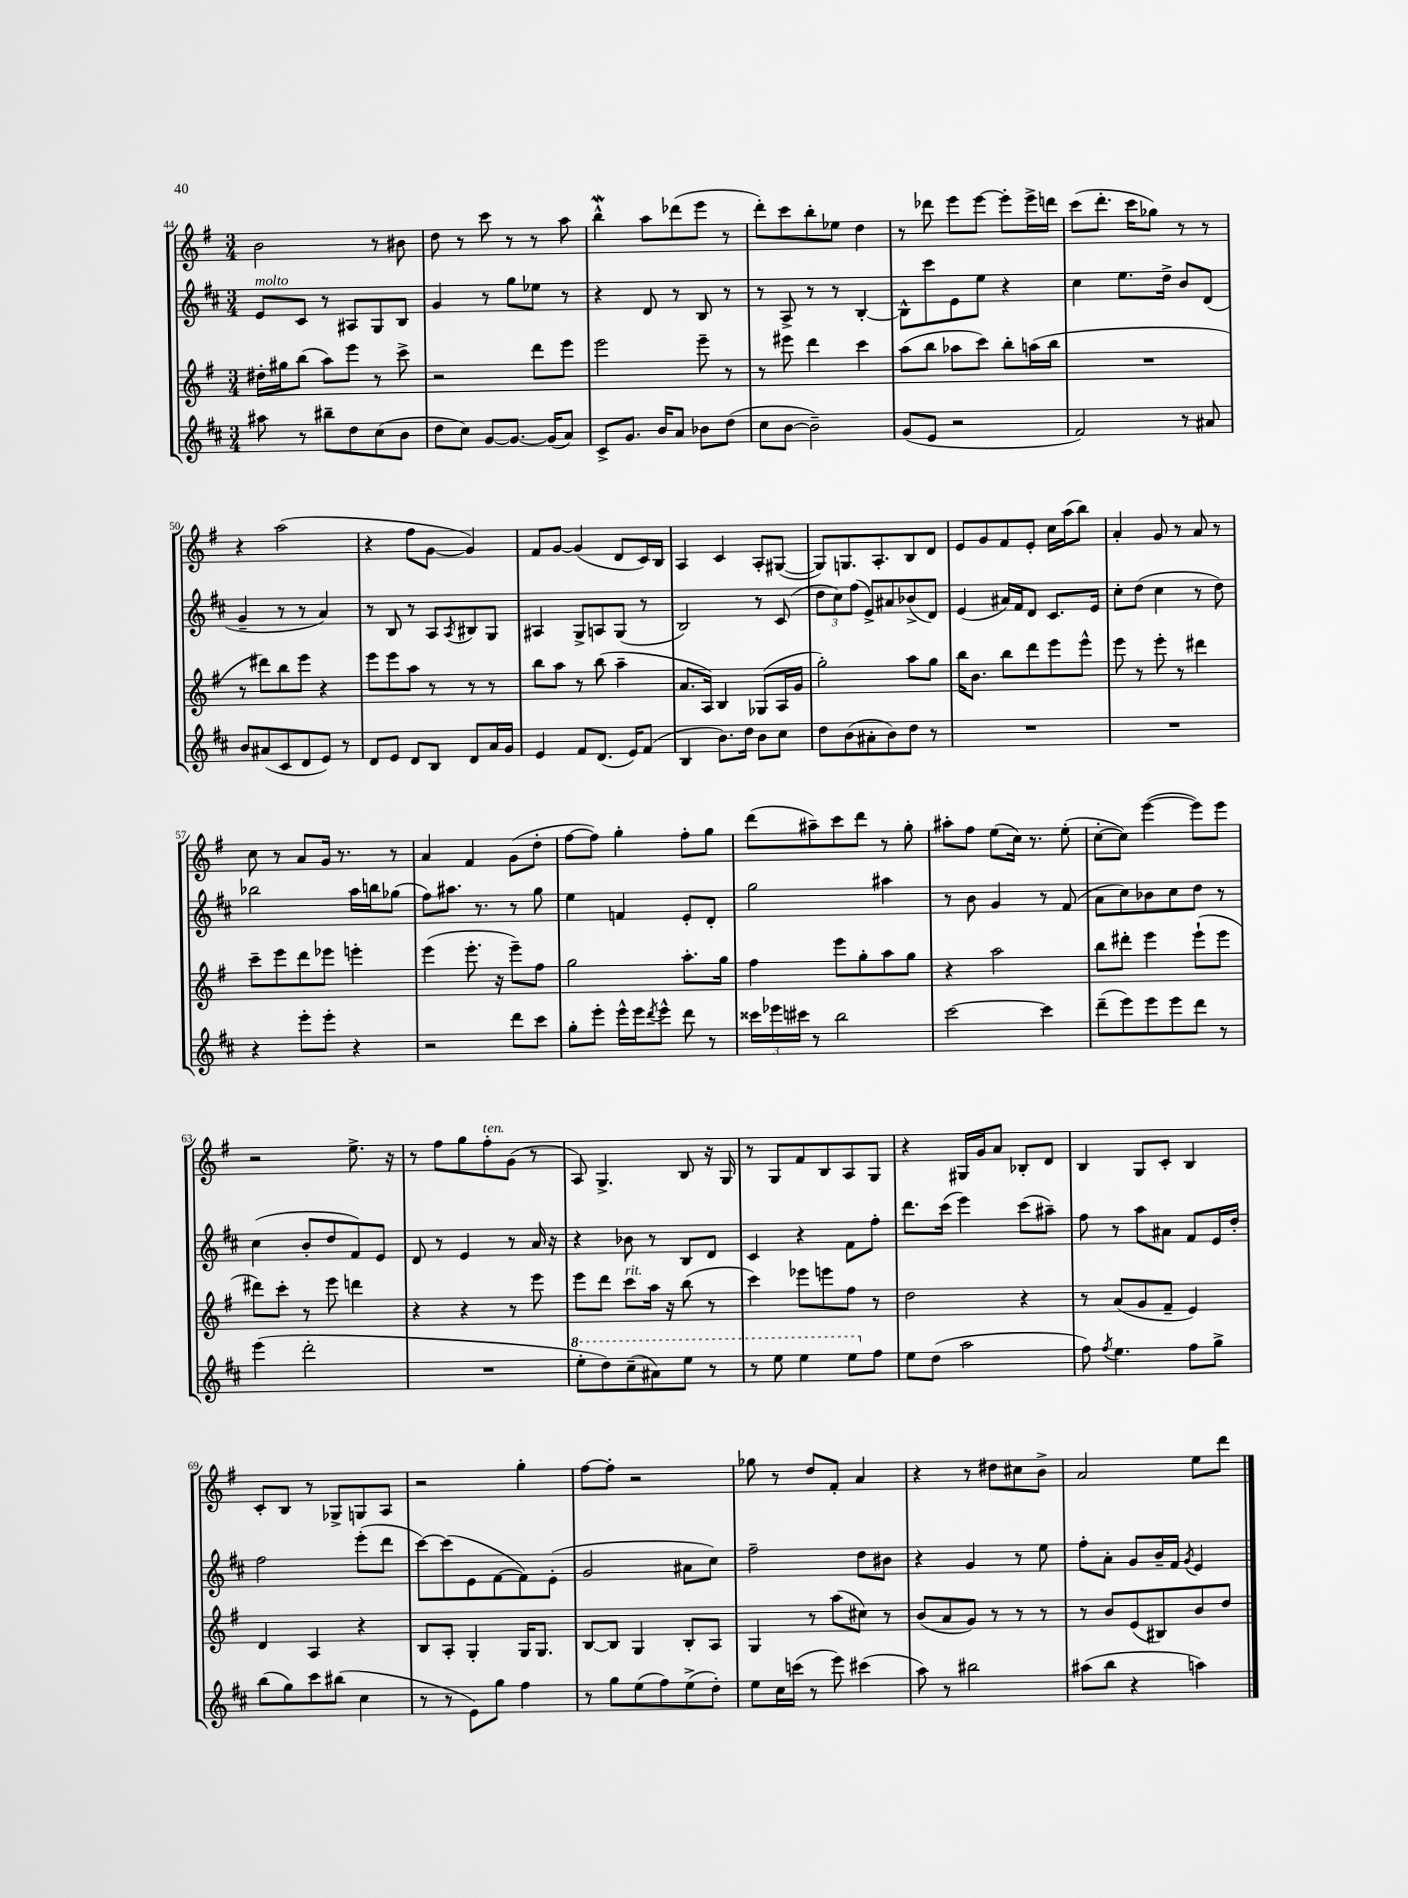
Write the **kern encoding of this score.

**kern	**kern	**kern	**kern
*part4	*part3	*part2	*part1
*staff4	*staff3	*staff2	*staff1
*clefG2	*clefG2	*clefG2	*clefG2
*k[f#c#]	*k[f#]	*k[f#c#]	*k[f#]
*M3/4	*M3/4	*M3/4	*M3/4
=44	=44	=44	=44
!	!	!LO:TX:a:i:t=molto	!
8aa#X\	16dd#X'\LL	8e/L	2b\
.	16gg#X\J	.	.
8r	(8bb\J	8c#/J	.
8bb#X~\L	8aa\L)	8r	.
8dd\	8eee\J	8A#X/L	.
(8cc#\	8r	8G/	8r
8b\J	8ccc^\	8B/J	8b#X\
=45	=45	=45	=45
8dd\L	2r	4g/	8dd\
8cc#\J)	.	.	8r
[8g/L	.	8r	8ccc\
8.g/J_	.	8gg\L	8r
.	8ddd\L	8ee-X\J	8r
(16g/KL]	.	.	.
8a/J)	8eee\J	8r	8aa\
=46	=46	=46	=46
8c#^/L	2eee\	4r	4bbW^^\
8.g/J	.	.	.
.	.	8d/	8aa\L
16b/KL	.	.	.
8a/J	.	8r	(8ddd-X\
8b-X\L	8eee~\	8B/	8eee\J
(8dd\J	8r	8r	8r
=47	=47	=47	=47
8cc#\L	8r	8r	8ddd'\L)
[8b\J	8eee#X\	8A^/	8ccc\
2b~\])	4ddd\	8r	8bb'\
.	.	8r	8ee-X\J
.	4ccc\	[4B'/	4dd\
=48	=48	=48	=48
(8g/L	(8aa\L	8B^^\L]	8r
8e/J	8bb\J	8ccc#\	8ddd-X\
2r	8aa-X\L	8e\	8eee\L
.	8ccc\J)	8ee\J	[8eee\J
.	8bb'\L	4r	8eee'\L]
.	(16aan\L	.	16eee^\L
.	16bb\JJ	.	16dddn\JJ
=49	=49	=49	=49
2f#/)	2.r	4cc#\	(8ccc\L
.	.	.	8.ddd'\J
.	.	8.ee\L	.
.	.	.	16ccc\KL
.	.	.	8gg-X\J)
.	.	16dd^\Jk	.
8r	.	8b/L	8r
8a#X/	.	(8d/J	8r
!!LO:LB:g=z
=50	=50	=50	=50
8b/L	8r	4g~/	4r
(8a#X/	8ddd#X\L)	.	.
8c#/	8bb\	8r	(2aa\
8d/	8eee\J	8r	.
8e/J)	4r	4a/)	.
8r	.	.	.
=51	=51	=51	=51
8d/L	8eee\L	8r	4r
8e/J	8eee\	8B/	.
8d/L	8aa\J	8r	8ff#\L
8B/J	8r	8A/L	[8g\J
.	.	8qA/	.
8d/L	8r	8B#X/	4g/])
16a/L	8r	8G/J	.
16g/JJ	.	.	.
=52	=52	=52	=52
4e/	8bb\L	4A#X/	8f#/L
.	8aa\J	.	[8g/J
8f#/L	8r	8G^/L	(4g/]
(8.d/J	(8bb\	8An/	.
.	4aa~\	(8G/J	8d/L
16e/KL)	.	.	.
(8f#/J	.	8r	16c/L)
.	.	.	16B/JJ
=53	=53	=53	=53
4B/	8.a/L	2B/)	4A/
.	16A/Jk)	.	.
8.b\L)	4B/	.	4c/
16dd\Jk	.	.	.
8b\L	(8G-X/L	8r	8A'/L
8cc#\J	16A/L	(8c#/	([8G#X/J
.	16g/JJ	.	.
=54	=54	=54	=54
8dd\L	2gg'\)	12dd\L	8G#/L])
.	.	12cc#\)	.
(8b\	.	.	8.Gn/
.	.	(12ff#\J	.
8a#X'\	.	8e^/L)	.
.	.	.	8.A'/
8b\)	.	8a#X/	.
8dd\J	8aa\L	(8b-X^/	8B/
8r	8gg\J	8d/J)	8d/J
=55	=55	=55	=55
2.r	16bb\KL	(4e/	8e/L
.	8.b\J	.	.
.	.	.	8g/
.	8bb\L	16a#X/LL)	8f#/
.	.	16f#/J	.
.	8ddd\	8d/J	8e'/J
.	8eee\	8.c#/L	16cc\LL
.	.	.	(16aa\J
.	8eee^^\J	.	8bb\J)
.	.	16e/Jk	.
=56	=56	=56	=56
2.r	8eee\	8cc#'\L	4a'/
.	8r	(8dd\J	.
.	8eee'\	4cc#\	8g/
.	8r	.	8r
.	4ddd#X\	8r	8a/
.	.	8dd\)	8r
!!LO:LB:g=z
=57	=57	=57	=57
4r	8ccc~\L	2bb-X\	8cc\
.	8eee\	.	8r
8eee'\L	8ddd\	.	8a/L
8eee'\J	8eee-X\J	.	16g/Jk
.	.	.	8.r
4r	4eeen'\	16aa\LL	.
.	.	16bbn\J	.
.	.	(8gg-X\J	8r
=58	=58	=58	=58
2r	(4eee\	8ff#\L)	4a/
.	.	8.aa#X\J	.
.	8.eee'\	.	4f#/
.	.	8.r	.
.	16r	.	.
8ddd\L	8eee~\L)	8r	(8g\L
8ccc#\J	8ff#\J	8gg\	8dd'\J
=59	=59	=59	=59
8gg'\L	2gg\	4ee\	[8ff#\L
8eee'\J	.	.	8ff#\J])
16eee^^\LL	.	4fn/	4gg'\
16eee\J	.	.	.
8qddd/	.	.	.
8eee^^\J	.	.	.
8ddd\	8.aa'\L	8e'/L	8ff#'\L
8r	.	8d'/J	8gg\J
.	16gg\Jk	.	.
=60	=60	=60	=60
24ccc##X\LL	4ff#\	2gg\	(8ddd\L
24eee-X\	.	.	.
24ccc#X\JJ	.	.	.
8r	.	.	8aa#X~\)
2bb\	8eee\L	.	8ccc\
.	8gg'\	.	8ddd\J
.	8aa\	4aa#X\	8r
.	8gg\J	.	8gg'\
=61	=61	=61	=61
[2ccc#\	4r	8r	8aa#X'\L
.	.	8b\	8ff#\J
.	2aa\	4g/	(8ee\L
.	.	.	16cc\Jk)
.	.	.	8.r
4ccc#\]	.	8r	.
.	.	(8f#/	(8ee'\
=62	=62	=62	=62
(8ddd~\L	8bb\L	8a\L	[8cc'\L
8eee\)	8ddd#X'\J	8cc#\)	8cc\J])
8eee\	4eee\	8b-X\	([4eee\
8eee\	.	8cc#\	.
8ddd\J	(8eee`\L	8dd\J	8eee\L])
8r	8eee\J	8r	8eee\J
!!LO:LB:g=z
=63	=63	=63	=63
(4eee\	8ddd#X\L)	(4cc#\	2r
.	8ccc'\J	.	.
2ddd'\	8r	8b'/L	.
.	8eee\	8dd/	.
.	4dddn\	8f#/)	8.ee^\
.	.	8e/J	.
.	.	.	16r
=64	=64	=64	=64
2.r	4r	8d/	8r
.	.	8r	8ff#\L
.	4r	4e/	8gg\
!	!	!	!LO:TX:a:i:t=ten.
.	.	.	8ff#'\
.	8r	8r	(8g\J
.	8eee\	16a/	8r
.	.	16r	.
=65	=65	=65	=65
*8va	*	*	*
8eee'\L	8eee\L	4r	8A/)
8ddd\)	8ddd\J	.	4.G^/
!	!LO:TX:a:i:t=rit.	!	!
(8ccc#~\	8ccc\L	8b-X\	.
8aa#X\)	16aa\Jk	8r	.
.	16r	.	.
8eee\J	(8bb\	8B/L	8B/
8r	8r	8d/J	16r
.	.	.	16G/
=66	=66	=66	=66
8r	4ccc\)	4c#/	8r
8eee\	.	.	8G/L
4eee\	8eee-X\L	4r	8f#/
.	8eeen\	.	8B/
8eee\L	8ff#\J	8f#\L	8A/
*X8va	*	*	*
8ff#\J	8r	8ff#'\J	8G/J
=67	=67	=67	=67
8ee\L	2dd\	8.ddd\L	4r
(8dd\J	.	.	.
.	.	(16ccc#\Jk	.
2aa\	.	4eee\)	16G#X/LL
.	.	.	16g/J
.	.	.	8a/J
.	4r	(8ccc#\L	8B-X'/L
.	.	8aa#X~\J)	8d/J
=68	=68	=68	=68
8ff#\)	8r	8ff#\	4B/
8qff#/	.	.	.
4.ee\	(8a/L	8r	.
.	8g/	8aa\L	8G/L
.	8f#~/J	8a#X\J	8c'/J
8ff#\L	4e/)	8f#/L	4B/
8gg^\J	.	16e/L	.
.	.	16dd'/JJ	.
!!LO:LB:g=z
=69	=69	=69	=69
(8bb\L	4d/	2ff#\	8c'/L
8gg\)	.	.	8B/J
8ccc#\	4A/	.	8r
(8bb#X\J	.	.	8G-X^/L
4cc#\	4r	(8eee'\L	8Gn/
.	.	8ddd\J	8A/J
=70	=70	=70	=70
8r	8B/L	[8ccc#\L)	2r
8r	8A'/J	(8ccc#\]	.
8e\L)	4G'/	8e\	.
8gg\J	.	[8f#\	.
4ff#\	16G/KL	8f#\])	4gg'\
.	8.G/J	.	.
.	.	(8e'\J	.
=71	=71	=71	=71
8r	[8B/L	2g/	[8ff#\L
8gg\L	8B/J]	.	8ff#'\J]
(8ee\	4G/	.	2r
8ff#\)	.	.	.
(8ee^\	8B'/L	8a#X\L	.
8dd'\J)	8A/J	8cc#\J)	.
=72	=72	=72	=72
8ee\L	4G/	2ff#~\	8gg-X\
16cc#\L	.	.	8r
(16cccn\JJ	.	.	.
8r	8r	.	8dd/L
8eee\)	(8aa\L	.	8f#'/J
(4ccc#X\	8cc#X\J)	8dd\L	4a/
.	8r	8b#X\J	.
=73	=73	=73	=73
8aa\)	(8b/L	4r	4r
8r	8a/	.	.
2bb#X\	8g/J)	4g/	8r
.	8r	.	8dd#X\L
.	8r	8r	8cc#X\
.	8r	8ee\	8b^\J
=74	=74	=74	=74
(8aa#X\L	8r	8ff#'\L	2a/
8bb\J	8b/L	8a'\J	.
4r	(8e/	8g/L	.
.	8B#X/)	16b~/L	.
.	.	16f#/JJ	.
.	.	8qg/	.
4aan\)	8b/	4e/	8ee\L
.	8dd/J	.	8ddd\J
==	==	==	==
*-	*-	*-	*-
